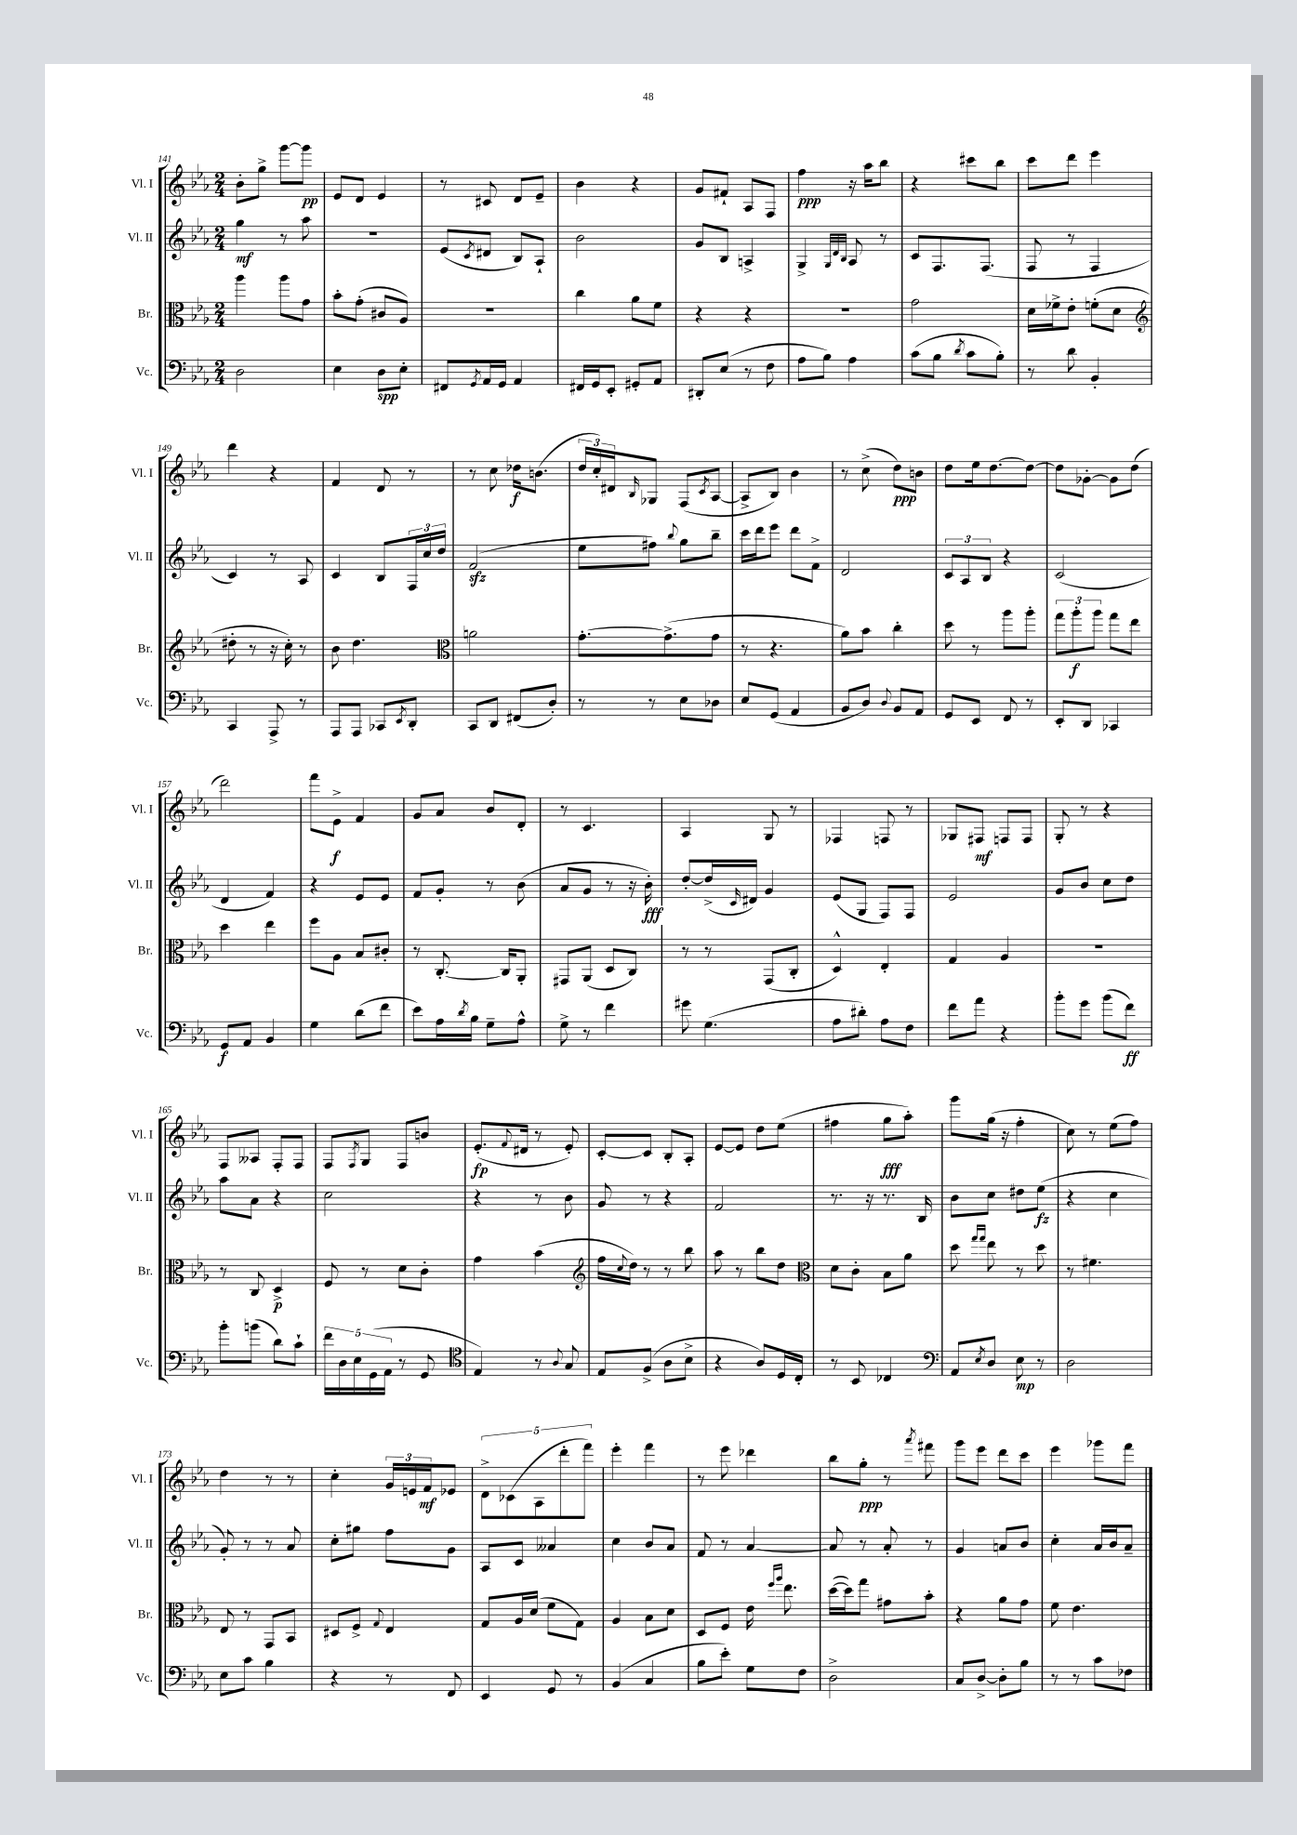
<<
\new StaffGroup <<
\new Staff = "s0" \with { instrumentName = "Vl. I" shortInstrumentName = "Vl. I" } {
    \clef treble \key ees \major \numericTimeSignature \time 2/4
    bes'8-. g''8-> g'''8~ g'''8\pp |
    ees'8 d'8 ees'4 |
    r8 cis'8 d'8 ees'8-- |
    bes'4 r4 |
    g'8 fis'8-! aes8 f8 |
    f''4\ppp r16 aes''16 bes''8 |
    r4 cis'''8 bes''8 |
    c'''8 d'''8 ees'''4 |
    d'''4 r4 |
    f'4 d'8 r8 |
    r8 c''8 des''16\f b'8.( |
    \tuplet 3/2 { d''16 c''16-.) dis'16 } \grace { bes16 } ges8 f8( \acciaccatura { c'8 } aes8~ |
    aes8-> bes8) bes'4 |
    r8 c''8->( d''8\ppp) b'8 |
    d''8 ees''16 d''8.~ d''8~ |
    d''8 ges'8~-. ges'8 d''8( |
    d'''2) |
    f'''8 ees'8->\f f'4 |
    g'8 aes'8 bes'8 d'8-. |
    r8 c'4. |
    aes4 g8 r8 |
    fes4 f8 r8 |
    ges8 fis8\mf f8 f8 |
    g8-. r8 r4 |
    f8 aeses8 f8-. f8 |
    f8 \acciaccatura { f8 } g8 f8 b'8 |
    ees'8.-.\fp( \appoggiatura { f'8 } dis'16 r8 ees'8-.) |
    c'8~-. c'8 bes8-. aes8-. |
    ees'8~ ees'8 d''8 ees''8( |
    fis''4 g''8\fff aes''8-.) |
    g'''8 g''16( r16 f''4-. |
    c''8) r8 ees''8( f''8) |
    d''4 r8 r8 |
    c''4-. \tuplet 3/2 { g'16 e'16 f'16\mf } ees'8 |
    \tuplet 5/4 { d'8-> ces'8( aes8 d'''8-. f'''8) } |
    ees'''4-. f'''4 |
    r8 ees'''8 des'''4 |
    bes''8 g''8-.\ppp r8 \acciaccatura { aes'''8 } fis'''8 |
    g'''8 ees'''8 d'''8 c'''8 |
    ees'''4 ges'''8 f'''8 \bar "|." |
}
\new Staff = "s1" \with { instrumentName = "Vl. II" shortInstrumentName = "Vl. II" } {
    \clef treble \key ees \major \numericTimeSignature \time 2/4
    g''4\mf r8 aes''8 |
    R2 |
    ees'8( \acciaccatura { c'8 } dis'8 bes8) aes8-! |
    bes'2 |
    g'8 bes8 a4-> |
    g4-> \grace { g32 d'32 bes32 } aes8 r8 |
    c'8 f8. f8.( |
    f8 r8 f4 |
    c'4) r8 aes8 |
    c'4 bes8 \tuplet 3/2 { f16 c''16 d''16 } |
    f'2\sfz( |
    ees''8 fis''8) \appoggiatura { bes''8 } g''8 bes''8-- |
    c'''16 d'''16 ees'''8 d'''8 f'8-> |
    d'2 |
    \tuplet 3/2 { c'8 aes8 bes8 } r4 |
    c'2( |
    d'4 f'4) |
    r4 ees'8 ees'8 |
    f'8 g'8-. r8 bes'8( |
    aes'8 g'8 r8 r16 bes'16-.\fff) |
    d''8~-. d''16->( \grace { c'16 } dis'16) g'4 |
    ees'8( g8 f8) f8 |
    ees'2 |
    g'8 bes'8 c''8 d''8 |
    aes''8 aes'8 r4 |
    c''2 |
    r4 r8 bes'8 |
    g'8 r8 r4 |
    f'2 |
    r8. r16 r8. bes16 |
    bes'8 c''8 dis''8 ees''8\fz( |
    r4 c''4 |
    g'8-.) r8 r8 aes'8 |
    c''8-. gis''8 f''8 g'8 |
    aes8 c'8 aeses'4 |
    c''4 bes'8 aes'8 |
    f'8 r8 aes'4~ |
    aes'8 r8 aes'8-. r8 |
    g'4 a'8 bes'8 |
    c''4-. aes'16 bes'16 aes'8-- \bar "|." |
}
\new Staff = "s2" \with { instrumentName = "Br." shortInstrumentName = "Br." } {
    \clef alto \key ees \major \numericTimeSignature \time 2/4
    aes''4 aes''8 g'8 |
    bes'8-. g'8-.( cis'8 aes8) |
    R2 |
    c''4 aes'8 f'8 |
    r4 r4 |
    R2 |
    g'2 |
    d'16 fes'16-> ees'8-. f'8-.( d'8 |
    \clef treble dis''8-. r8 r16 c''16-.) r8 |
    bes'8 d''4. |
    \clef alto a'2 |
    g'8.~-. g'8.->( g'8 |
    r8 r4. |
    aes'8) bes'8 c''4-. |
    d''8 r8 aes''8 aes''8-. |
    \tuplet 3/2 { g''8 aes''8-.\f aes''8 } g''8 ees''8 |
    d''4 ees''4 |
    f''8 aes8 bes8 cis'8-. |
    r8 c8.~-. c16 aes,8-. |
    gis,8 aes,8( d8 c8) |
    r8 r8 g,8( c8-. |
    d4-^) ees4-. |
    g4 aes4 |
    R2 |
    r8 c8 d4->\p |
    f8 r8 d'8 c'8-. |
    g'4 bes'4( |
    \clef treble f''16 \appoggiatura { c''8 } d''16) r8 r8 bes''8 |
    aes''8 r8 bes''8 d''8 |
    \clef alto d'8 c'8-. bes8 aes'8 |
    d''8 \grace { g''16 g''16 } ees''8 r8 d''8 |
    r8 fis'4. |
    ees8 r8 g,8 bes,8 |
    dis8 f8-> \appoggiatura { g8 } ees4 |
    g8 aes16 d'16( f'8 g8) |
    aes4 bes8 d'8 |
    d8 f8 ees'16 \grace { f''16 aes''16 } ees''8. |
    d''16~( d''16) g''8 gis'8 bes'8-. |
    r4 aes'8 g'8 |
    f'8 ees'4. \bar "|." |
}
\new Staff = "s3" \with { instrumentName = "Vc." shortInstrumentName = "Vc." } {
    \clef bass \key ees \major \numericTimeSignature \time 2/4
    d2 |
    ees4 d8\spp ees8-. |
    fis,8 \acciaccatura { g,8 } aes,16 g,16 aes,4 |
    fis,16 g,16 ees,8-. gis,8-. aes,8 |
    dis,8-. ees8( r8 f8 |
    aes8 bes8) aes4 |
    c'8( bes8 \acciaccatura { d'8 } c'8 bes8-.) |
    r8 d'8 bes,4-. |
    c,4 aes,,8-> r8 |
    aes,,8 aes,,8 ces,8 \acciaccatura { ees,8 } d,8-. |
    c,8 d,8 fis,8( d8-.) |
    r8 r8 ees8 des8 |
    ees8 g,8( aes,4 |
    bes,8 d8) \appoggiatura { d8 } bes,8 aes,8 |
    g,8 ees,8 f,8 r8 |
    ees,8-. d,8 ces,4 |
    g,8\f aes,8 bes,4 |
    g4 d'8( f'8 |
    ees'8) aes16 \acciaccatura { d'8 } bes16 g8-- aes8-^ |
    g8-> r8 f'4 |
    gis'8 g4.( |
    aes8 dis'8-.) aes8 f8 |
    f'8 aes'8 r4 |
    bes'8-. g'8 bes'8( f'8\ff) |
    bes'8-. b'8( d'8) c'8-! |
    \tuplet 5/4 { f'16 d16 ees16 g,16( aes,16 } r8 g,8 |
    \clef tenor ees4) r8 \appoggiatura { aes8 } g8 |
    ees8 f8->( aes8 bes8-> |
    r4 aes8) d16 c16-. |
    r8 bes,8 ces4 |
    \clef bass aes,8 \acciaccatura { ees8 } d8 ees8\mp r8 |
    d2 |
    ees8 c'8 bes4 |
    r4 r8 f,8 |
    ees,4 g,8 r8 |
    bes,4( c4 |
    bes8 ees'8-.) g8 f8 |
    d2-> |
    c8 d8~-> d8-. bes8 |
    r8 r8 c'8 fes8 \bar "|." |
}
>>
>>
\layout { \context { \Score currentBarNumber = #141 } }
